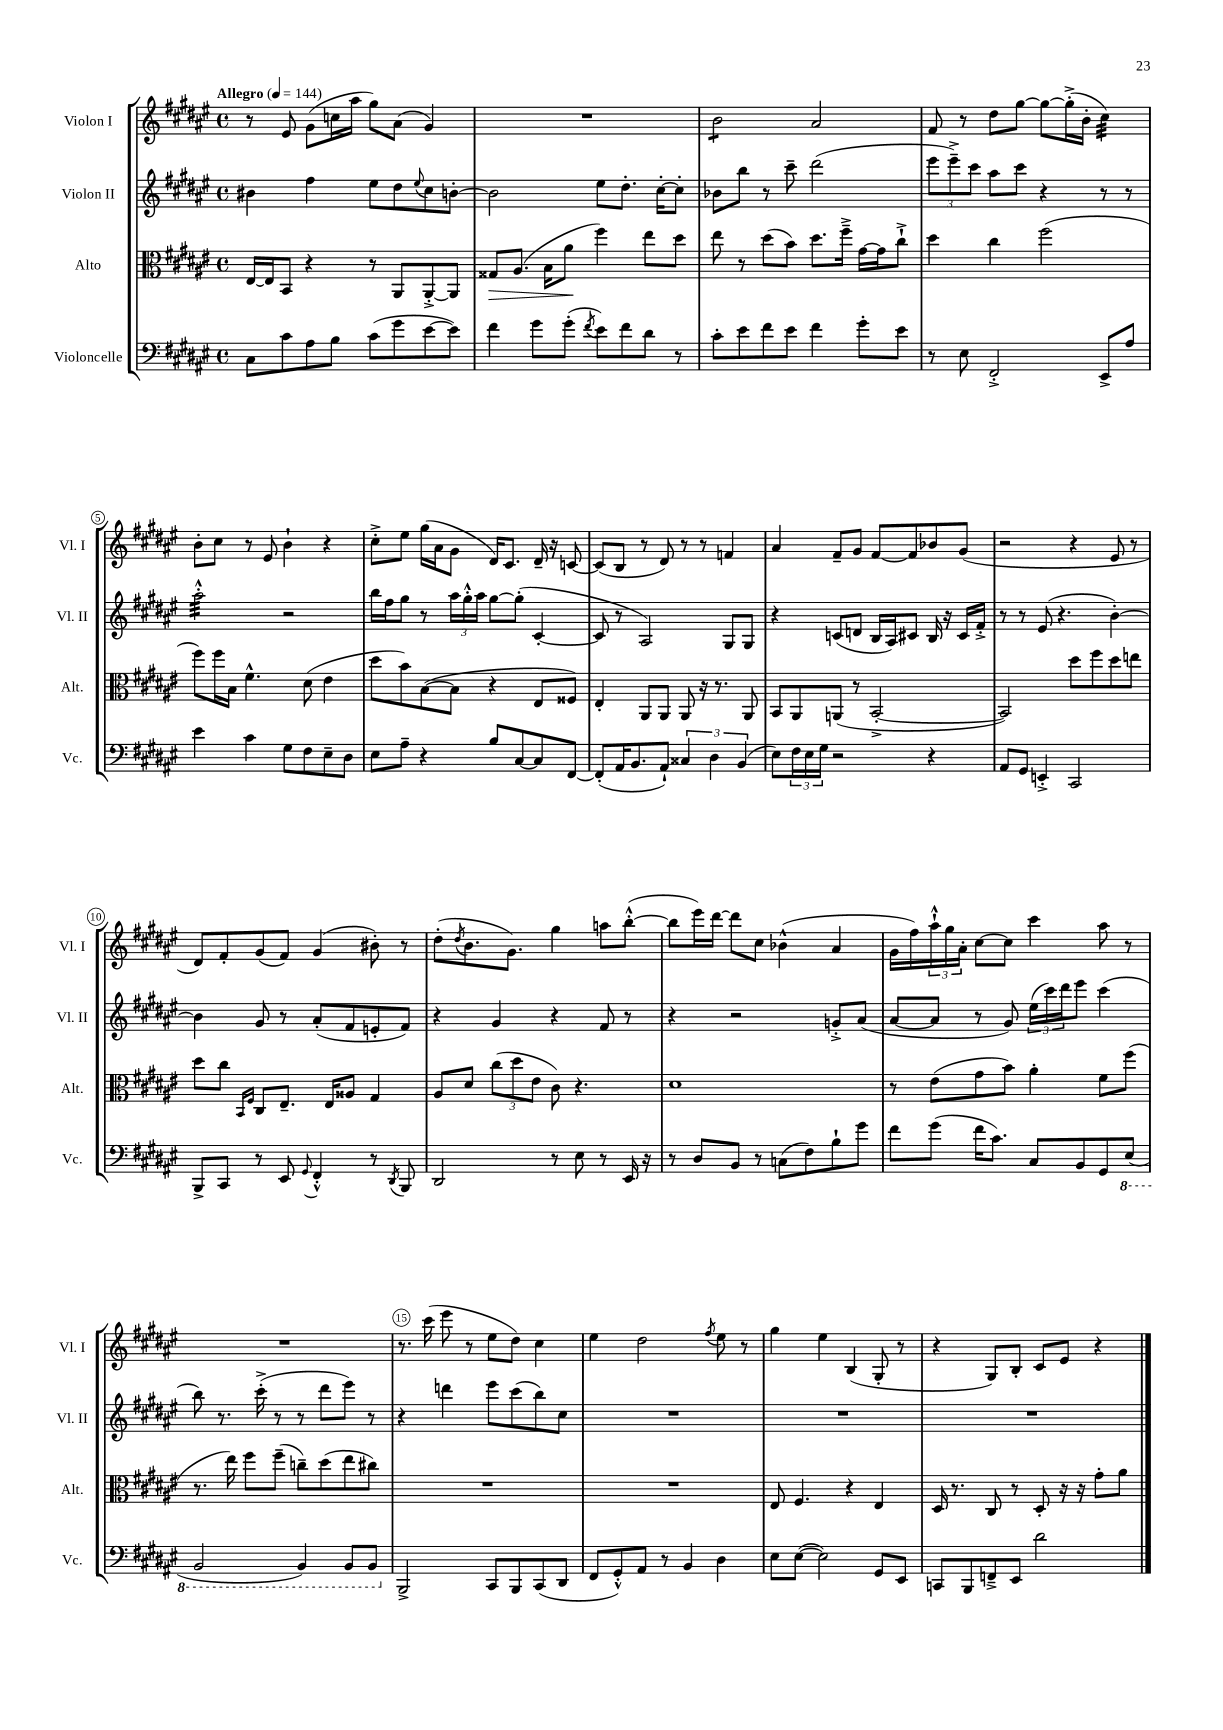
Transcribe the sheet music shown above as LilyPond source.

<<
\new StaffGroup <<
\new Staff = "s0" \with { instrumentName = "Violon I" shortInstrumentName = "Vl. I" } {
    \clef treble \key fis \major \defaultTimeSignature \time 4/4 \tempo "Allegro" 4 = 144
    r8 eis'8 gis'8( c''16 ais''16 gis''8) ais'8( gis'4) |
    R1 |
    b'2:8 ais'2 |
    fis'8 r8 dis''8 gis''8~ gis''8~ gis''16-.->( b'16-. cis''4:32) |
    b'8-. cis''8 r8 eis'8 b'4-! r4 |
    cis''8-.-> eis''8 gis''16( ais'16 gis'8 dis'16) cis'8. dis'16-- r16 c'8~ |
    c'8( b8 r8 dis'8) r8 r8 f'4 |
    ais'4 fis'8-- gis'8 fis'8~ fis'8 bes'8 gis'8( |
    r2 r4 eis'8 r8 |
    dis'8) fis'8-. gis'8( fis'8) gis'4( bis'8-.) r8 |
    dis''8-.( \acciaccatura { dis''8 } b'8. gis'8.) gis''4 a''8 b''8~-.-^( |
    b''8 eis'''16) dis'''16~ dis'''8 cis''8 bes'4-^( ais'4 |
    gis'16 fis''16) \tuplet 3/2 { ais''16-!-^ gis''16 ais'16-. } cis''8~ cis''8 cis'''4 ais''8 r8 |
    R1 |
    r8. cis'''16( eis'''8 r8 eis''8 dis''8) cis''4 |
    eis''4 dis''2 \acciaccatura { fis''8 } eis''8 r8 |
    gis''4 eis''4 b4( gis8-. r8 |
    r4 gis8) b8-. cis'8 eis'8 r4 \bar "|." |
}
\new Staff = "s1" \with { instrumentName = "Violon II" shortInstrumentName = "Vl. II" } {
    \clef treble \key fis \major \defaultTimeSignature \time 4/4
    bis'4 fis''4 eis''8 dis''8 \appoggiatura { eis''8 } cis''8 b'8~-. |
    b'2 eis''8 dis''8.-. cis''16~-. cis''8-. |
    bes'8 b''8 r8 cis'''8-- dis'''2( |
    \tuplet 3/2 { eis'''8 eis'''8--->) cis'''8 } ais''8 cis'''8 r4 r8 r8 |
    ais''2:32-.-^ r2 |
    b''16 fis''16 gis''8 r8 \tuplet 3/2 { ais''16 gis''16-.-^ ais''16 } gis''8~ gis''8-.( cis'4~-. |
    cis'8 r8 ais2) gis8 gis8 |
    r4 c'8( d'8 b16 ais16) cis'8 b16 r16 cis'16 fis'16-.-> |
    r8 r8 eis'8( r4. b'4~-.) |
    b'4 gis'8 r8 ais'8-.( fis'8 e'8-. fis'8) |
    r4 gis'4 r4 fis'8 r8 |
    r4 r2 g'8-.-> ais'8( |
    ais'8~ ais'8 r8 gis'8) \tuplet 3/2 { eis''16( cis'''16) dis'''16 } eis'''8 cis'''4( |
    b''8) r8. cis'''16-.->( r8 r8 dis'''8 eis'''8) r8 |
    r4 d'''4 eis'''8 cis'''8( b''8) cis''8 |
    R1 |
    R1 |
    R1 \bar "|." |
}
\new Staff = "s2" \with { instrumentName = "Alto" shortInstrumentName = "Alt." } {
    \clef alto \key fis \major \defaultTimeSignature \time 4/4
    eis16~ eis16 b,8 r4 r8 ais,8 ais,8~-.-> ais,8 |
    gisis8\> ais8.( b16 ais'8\! fis''4) eis''8 dis''8 |
    eis''8 r8 dis''8( b'8) dis''8. fis''16---> gis'16~ gis'16 cis''8-!-> |
    dis''4 cis''4 fis''2( |
    fis''8) fis''16 b16 fis'4.-^ dis'8( eis'4 |
    dis''8 b'8) b8~( b8 r4 eis8 fisis8) |
    eis4-. ais,8 ais,8 ais,8 r16 r8. ais,8 |
    b,8 ais,8 a,8( r8 b,2~-.-> |
    b,2) dis''8 fis''8 dis''8 e''8 |
    dis''8 cis''8 \grace { b,16 fis16 } cis8 eis8.-- eis16 aisis8 gis4 |
    ais8 dis'8 \tuplet 3/2 { cis''8( dis''8 eis'8 } cis'8) r4. |
    dis'1 |
    r8 eis'8( gis'8 b'8) ais'4-. fis'8 fis''8( |
    r8. eis''16) fis''8 fis''8--( c''8--) dis''8( eis''8 cis''8) |
    R1 |
    R1 |
    eis8 fis4. r4 eis4 |
    dis16 r8. cis8 r8 dis8-. r16 r16 gis'8-. ais'8 \bar "|." |
}
\new Staff = "s3" \with { instrumentName = "Violoncelle" shortInstrumentName = "Vc." } {
    \clef bass \key fis \major \defaultTimeSignature \time 4/4
    cis8 cis'8 ais8 b8 cis'8( gis'8 eis'8~ eis'8) |
    fis'4 gis'8 gis'8-.( \acciaccatura { fis'8 } eis'8) fis'8 dis'8 r8 |
    cis'8-. eis'8 fis'8 eis'8 fis'4 gis'8-. eis'8 |
    r8 eis8 fis,2-.-> eis,8-> ais8 |
    eis'4 cis'4 gis8 fis8 eis8-- dis8 |
    eis8 ais8-- r4 b8 cis8~ cis8 fis,8~ |
    fis,8-.( ais,16 b,8. ais,8-!) \tuplet 3/2 { cisis4 dis4 b,4( } |
    eis8) \tuplet 3/2 { fis16 eis16 gis16 } r2 r4 |
    ais,8 gis,8 e,4-.-> cis,2 |
    b,,8-> cis,8 r8 eis,8 \appoggiatura { gis,8 } fis,4-.-^ r8 \acciaccatura { dis,8 } b,,8 |
    dis,2 r8 eis8 r8 eis,16 r16 |
    r8 dis8 b,8 r8 c8( fis8) b8-! gis'8 |
    fis'8 gis'8( fis'16 cis'8.) cis8 b,8 gis,8 \ottava #-1 eis,8( |
    b,,2 b,,4) b,,8 b,,8 \ottava #0 |
    b,,2-> cis,8 b,,8 cis,8( dis,8 |
    fis,8 gis,8-.-^) ais,8 r8 b,4 dis4 |
    eis8 eis8~( eis2) gis,8 eis,8 |
    c,8 b,,8 f,8---> eis,8 dis'2 \bar "|." |
}
>>
>>
\layout { \context { \Score \override BarNumber.break-visibility = ##(#f #t #t) barNumberVisibility = #(every-nth-bar-number-visible 5) \override BarNumber.stencil = #(make-stencil-circler 0.1 0.3 ly:text-interface::print) } }
